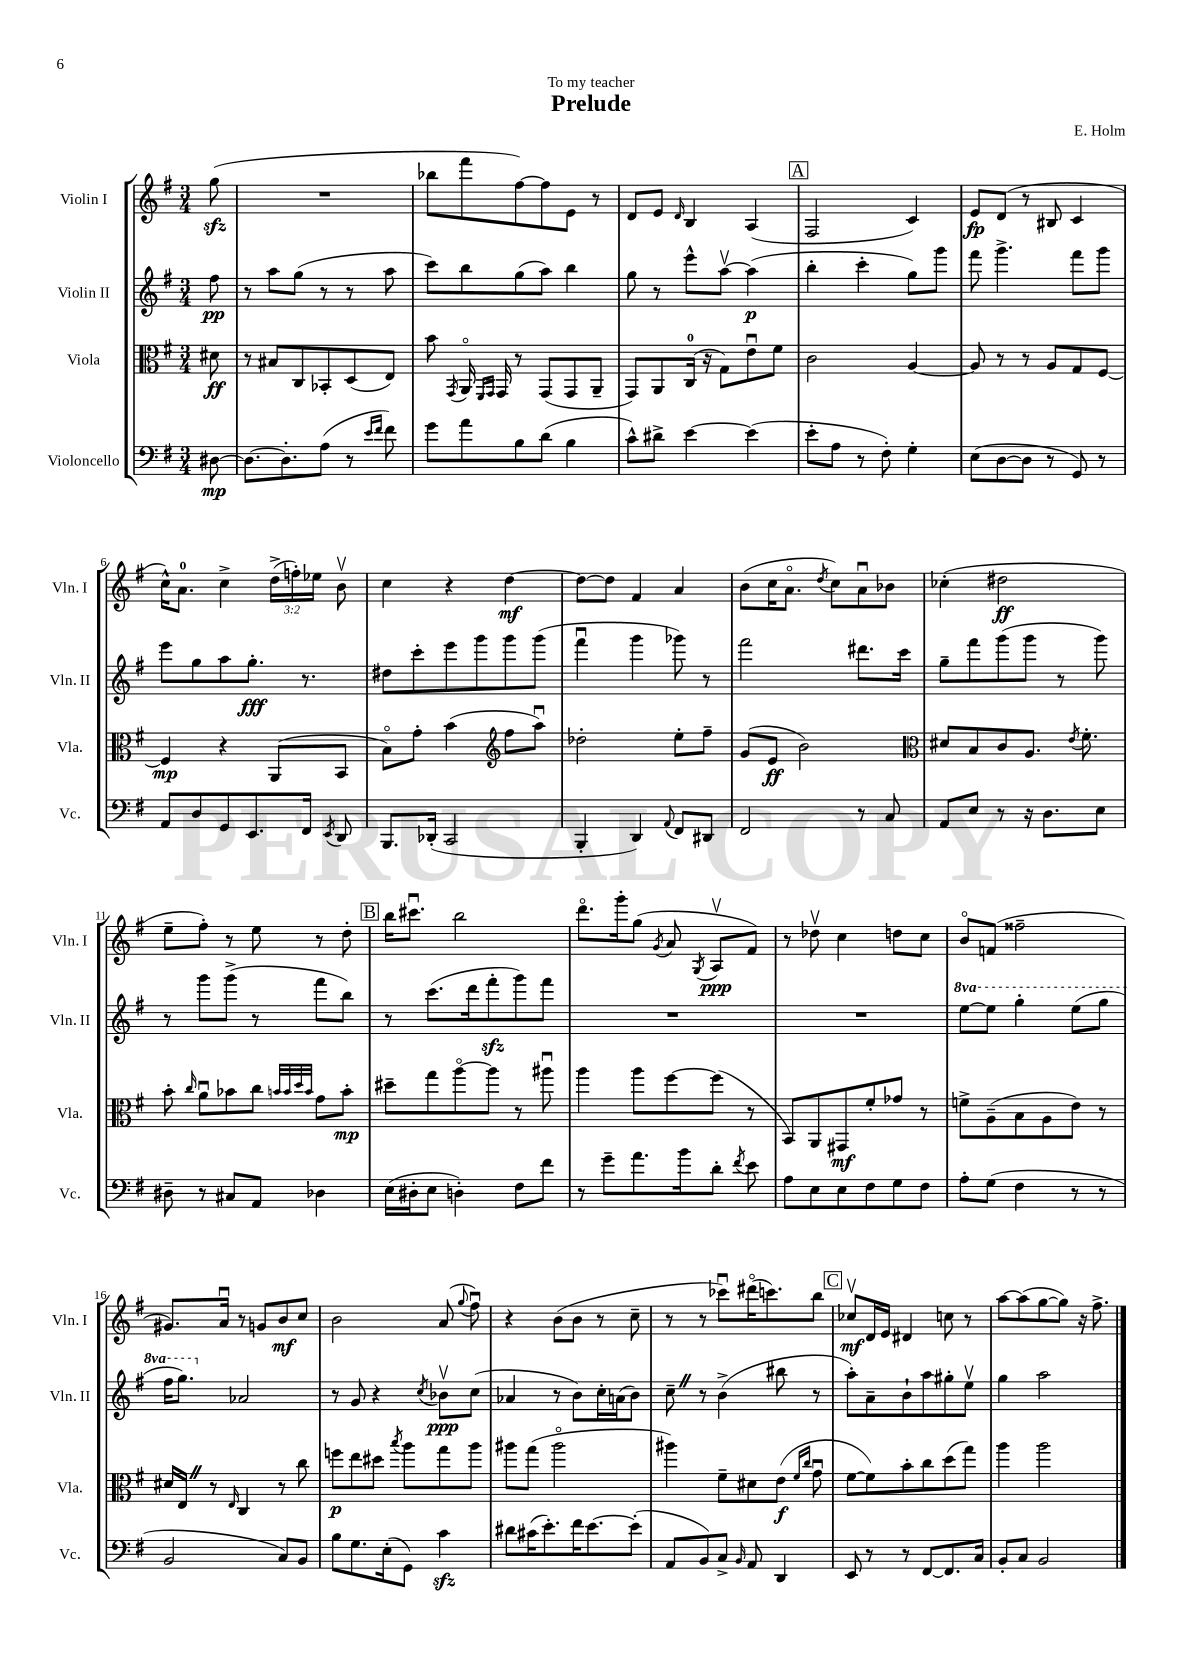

**kern	**dynam	**kern	**dynam	**kern	**dynam	**kern	**dynam
*part4	*part4	*part3	*part3	*part2	*part2	*part1	*part1
*staff4	*staff4	*staff3	*staff3	*staff2	*staff2	*staff1	*staff1
*I"Violoncello	*	*I"Viola	*	*I"Violin II	*	*I"Violin I	*
*I'Vc.	*	*I'Vla.	*	*I'Vln. II	*	*I'Vln. I	*
*clefF4	*	*clefC3	*	*clefG2	*	*clefG2	*
*k[f#]	*	*k[f#]	*	*k[f#]	*	*k[f#]	*
*M3/4	*	*M3/4	*	*M3/4	*	*M3/4	*
=	=	=	=	=	=	=	=
[8D#X\	mp	8d#X\	ff	8ff#\	pp	(8ggzz\	.
=1	=1	=1	=1	=1	=1	=1	=1
8.D#\L_	.	8r	.	8r	.	2.r	.
.	.	8B#X/L	.	8aa\L	.	.	.
8.D#'\]	.	.	.	.	.	.	.
.	.	8C/	.	(8gg\J	.	.	.
(8A\J	.	8BB-X'/	.	8r	.	.	.
8r	.	(8D/	.	8r	.	.	.
16qqe/LL	.	.	.	.	.	.	.
16qqf#/JJ	.	.	.	.	.	.	.
8f#\)	.	8E/J)	.	8aa\	.	.	.
=2	=2	=2	=2	=2	=2	=2	=2
8g\L	.	8b\	.	8ccc\L)	.	8bb-X\L	.
.	.	8qGG/	.	.	.	.	.
8a\	.	16AA/	.	8bb\	.	8fff#\	.
.	.	16qqFF#/LL	.	.	.	.	.
.	.	16qqGG/JJ	.	.	.	.	.
.	.	16GG/	.	.	.	.	.
8B\	.	8r	.	(8gg\	.	[8ff#\)	.
(8d\J	.	(8GG/L	.	8aa\J)	.	8ff#\]	.
4B\	.	8GG/	.	4bb\	.	8e\J	.
.	.	8AA~/J	.	.	.	8r	.
=3	=3	=3	=3	=3	=3	=3	=3
8c^^\L)	.	8GG/L)	.	8gg\	.	8d/L	.
8d#X^\J	.	8AA/	.	8r	.	8e/J	.
.	.	.	.	.	.	16qqd/	.
[4e\	.	(16C/Jk	.	8eee^^\L	.	4B/	.
.	.	16r	.	.	.	.	.
.	.	8G\L)	.	[8aav\J	.	.	.
(4e\]	.	8eu\	.	(4aa\]	p	(4A/	.
.	.	8f#\J	.	.	.	.	.
!!LO:REH:place=s1:t=A
=4	=4	=4	=4	=4	=4	=4	=4
8e'\L	.	2c\	.	4bb'\	.	2F#/	.
8A\J	.	.	.	.	.	.	.
8r	.	.	.	4ccc'\	.	.	.
8F#'\)	.	.	.	.	.	.	.
4G'\	.	[4A/	.	8gg\L)	.	4c/)	.
.	.	.	.	8ggg\J	.	.	.
=5	=5	=5	=5	=5	=5	=5	=5
(8E\L	.	8A/]	.	8fff#\	.	8e/L	fp
[8D\	.	8r	.	4.ggg^\	.	(8d/J	.
8D\J]	.	8r	.	.	.	8r	.
8r	.	8A/L	.	.	.	8B#X/	.
8GG/)	.	8G/	.	8fff#\L	.	4c/	.
8r	.	[8F#/J	.	8ggg\J	.	.	.
!!LO:LB:g=z
=6	=6	=6	=6	=6	=6	=6	=6
8AA/L	.	4F#/]	mp	8eee\L	.	16cc^^\KL)	.
.	.	.	.	.	.	8.a\J	.
8D/	.	.	.	8gg\	.	.	.
8GG/	.	4r	.	8aa\	.	4cc^\	.
8.EE/	.	.	.	8.gg'\J	fff	.	.
.	.	(8AA/L	.	.	.	(24dd^\LL	.
.	.	.	.	.	.	24ffn'\)	.
16FF#/Jk	.	.	.	8.r	.	.	.
.	.	.	.	.	.	24ee-X\JJ	.
8qEE/	.	.	.	.	.	.	.
8DD/	.	8BB/J	.	.	.	8bv\	.
=7	=7	=7	=7	=7	=7	=7	=7
8.BBB/L	.	8B\L)	.	8dd#X\L	.	4cc\	.
.	.	8g'\J	.	8ccc'\	.	.	.
(16DD-X'/Jk	.	.	.	.	.	.	.
2CC/	.	(4b\	.	8eee\	.	4r	.
.	.	.	.	8ggg\	.	.	.
*	*	*clefG2	*	*	*	*	*
.	.	8ff#\L	.	8ggg\	.	[4dd\	mf
.	.	8aau\J)	.	(8ggg\J	.	.	.
=8	=8	=8	=8	=8	=8	=8	=8
4BBB'/	.	2dd-X'\	.	4fff#u\	.	8dd\L_	.
.	.	.	.	.	.	8dd\J]	.
4DD/)	.	.	.	4ggg\	.	4f#/	.
8qqAA/	.	.	.	.	.	.	.
8FF#/L	.	8ee'\L	.	8ggg-X\)	.	4a/	.
8DD#X/J	.	8ff#~\J	.	8r	.	.	.
=9	=9	=9	=9	=9	=9	=9	=9
2FF#/	.	(8g/L	.	2fff#\	.	(8b\L	.
.	.	8e/J	ff	.	.	16cc\K	.
.	.	.	.	.	.	8.a\J	.
.	.	2b\)	.	.	.	.	.
.	.	.	.	.	.	8qdd/	.
.	.	.	.	.	.	8cc\L)	.
8r	.	.	.	8.ddd#X\L	.	8au\	.
8C/	.	.	.	.	.	8b-X\J	.
.	.	.	.	16ccc\Jk	.	.	.
=10	=10	=10	=10	=10	=10	=10	=10
*	*	*clefC3	*	*	*	*	*
8AA/L	.	8d#X/L	.	8gg~\L	.	(4cc-X'\	.
8E/J	.	8B/	.	8fff#\	.	.	.
8r	.	8c/	.	(8ggg\	.	2dd#X\	ff
16r	.	8.A/J	.	8ggg\J	.	.	.
8.D\L	.	.	.	.	.	.	.
.	.	.	.	8r	.	.	.
.	.	8qe/	.	.	.	.	.
.	.	8.f#'\	.	.	.	.	.
8E\J	.	.	.	8ggg\)	.	.	.
!!LO:LB:g=z
=11	=11	=11	=11	=11	=11	=11	=11
8D#X~\	.	8b'\	.	8r	.	8ee~\L	.
.	.	16qqcc/	.	.	.	.	.
8r	.	8au\L	.	8ggg\L	.	8ff#'\J)	.
8C#X/L	.	8b-X\	.	(8ggg^\J	.	8r	.
8AA/J	.	8cc\J	.	8r	.	8ee\	.
.	.	32qqbn/LLL	.	.	.	.	.
.	.	32qqb/	.	.	.	.	.
.	.	32qqdd/	.	.	.	.	.
.	.	32qqb/JJJ	.	.	.	.	.
4D-X\	.	8g\L	.	8fff#\L	.	8r	.
.	.	8b'\J	mp	8bb\J)	.	8dd'\	.
!!LO:REH:place=s1:t=B
=12	=12	=12	=12	=12	=12	=12	=12
(16E\LL	.	8dd#X~\L	.	8r	.	16bb\KL	.
16D#X'\J	.	.	.	.	.	8.ccc#Xu\J	.
8E\J	.	8gg\	.	(8.ccc\L	.	.	.
4Dn'\)	.	[8aa\	.	.	.	2bb\	.
.	.	.	.	16ddd\k	.	.	.
.	.	8aa\J]	.	8fff#zz'\	.	.	.
8F#\L	.	8r	.	8ggg\)	.	.	.
8f#\J	.	8aa#Xu\	.	8fff#\J	.	.	.
=13	=13	=13	=13	=13	=13	=13	=13
8r	.	4aa\	.	2.r	.	8.ddd\L	.
8g~\L	.	.	.	.	.	.	.
.	.	.	.	.	.	16ggg'\k	.
8.a\	.	8aa\L	.	.	.	(8gg\J	.
.	.	.	.	.	.	8qg/	.
.	.	[8ff#\	.	.	.	8a/	.
16b\k	.	.	.	.	.	.	.
.	.	.	.	.	.	8qG/	.
8d'\J	.	(8ff#\J]	.	.	.	8Av/L	ppp
8qf#/	.	.	.	.	.	.	.
8e\	.	8r	.	.	.	8f#/J)	.
=14	=14	=14	=14	=14	=14	=14	=14
8A\L	.	8BB/L)	.	2.r	.	8r	.
8E\	.	8AA/	.	.	.	8dd-Xv\	.
8E\	.	8GG#X/	mf	.	.	4cc\	.
8F#\	.	8f#'/	.	.	.	.	.
8G\	.	8g-X/J	.	.	.	8ddn\L	.
8F#\J	.	8r	.	.	.	8cc\J	.
=15	=15	=15	=15	=15	=15	=15	=15
*	*	*	*	*8va	*	*	*
8A'\L	.	8fn^\L	.	[8eee\L	.	8b/L	.
(8G\J	.	(8A~\	.	8eee\J]	.	(8fn/J	.
4F#\	.	8B\	.	4ggg'\	.	2ff##X~\	.
.	.	8A\	.	.	.	.	.
8r	.	8e\J)	.	(8eee\L	.	.	.
8r	.	8r	.	8ggg\J	.	.	.
!!LO:LB:g=z
=16	=16	=16	=16	=16	=16	=16	=16
2BB/	.	16d#X/LL	.	16fff#\KL	.	8.g#X/L)	.
.	.	16EZ/JJ	.	8.ggg\J)	.	.	.
.	.	8r	.	.	.	.	.
.	.	.	.	.	.	16au/Jk	.
.	.	16qqE/	.	.	.	.	.
*	*	*	*	*X8va	*	*	*
.	.	4C/	.	2a-X/	.	8r	.
.	.	.	.	.	.	8gn/L	.
8C/L)	.	8r	.	.	.	8b/	mf
8BB/J	.	8cc\	.	.	.	8cc/J	.
=17	=17	=17	=17	=17	=17	=17	=17
8B\L	.	8ffn\L	p	8r	.	2b\	.
8.G\	.	8ee\	.	8g/	.	.	.
.	.	8dd#X\J	.	4r	.	.	.
(16E'\k	.	.	.	.	.	.	.
.	.	8qbb/	.	.	.	.	.
8GG\J)	.	8aa\L	.	.	.	.	.
.	.	.	.	8qcc/	.	.	.
4czz\	.	8gg\	.	8b-Xv\L	ppp	(8a/	.
.	.	.	.	.	.	8qqgg/	.
.	.	8aa\J	.	(8cc\J	.	8ff#u\)	.
=18	=18	=18	=18	=18	=18	=18	=18
8d#X\L	.	8aa#X\L	.	4a-X/	.	4r	.
(16c#X\K	.	(8gg\J	.	.	.	.	.
8.e'\)	.	.	.	.	.	.	.
.	.	2aa#\	.	8r	.	(8b\L	.
16f#\K	.	.	.	8b\L)	.	8b\J	.
[8.e\	.	.	.	.	.	.	.
.	.	.	.	16cc'\L	.	8r	.
.	.	.	.	(16an\J	.	.	.
(8e'\J]	.	.	.	8b\J)	.	8cc~\	.
=19	=19	=19	=19	=19	=19	=19	=19
8AA/L	.	4aa#X\)	.	8cc~Z\	.	8r	.
8BB/)	.	.	.	8r	.	8r	.
8C^/J	.	8f#~\L	.	(4b^\	.	8ccc-Xu\L)	.
16qqBB/	.	.	.	.	.	.	.
8AA/	.	8d#X\	.	.	.	(16ddd#X\K	.
.	.	.	.	.	.	8.cccn\)	.
4DD/	.	(8e\J	f	8bb#X\	.	.	.
.	.	16qqf#/LL	.	.	.	.	.
.	.	16qqcc/JJ	.	.	.	.	.
.	.	8gu\	.	8r	.	8bb\J	.
!!LO:REH:place=s1:t=C
=20	=20	=20	=20	=20	=20	=20	=20
8EE/	.	[8f#\L	.	8aa'\L)	.	8cc-Xv/L	mf
8r	.	8f#\])	.	8a~\	.	16d/L	.
.	.	.	.	.	.	16e/JJ	.
8r	.	8b'\	.	8b`\	.	4d#X/	.
[8FF#/L	.	8cc\	.	8aa\	.	.	.
8.FF#/]	.	(8dd\	.	8gg#X'\	.	8ccn\	.
.	.	8gg\J)	.	8eev\J	.	8r	.
16C/Jk	.	.	.	.	.	.	.
=21	=21	=21	=21	=21	=21	=21	=21
8BB'/L	.	4aa\	.	4gg\	.	[8aa\L	.
8C/J	.	.	.	.	.	(8aa\]	.
2BB/	.	2aa\	.	2aa\	.	[8gg\	.
.	.	.	.	.	.	8gg\J])	.
.	.	.	.	.	.	16r	.
.	.	.	.	.	.	8.ff#^\	.
==	==	==	==	==	==	==	==
*-	*-	*-	*-	*-	*-	*-	*-
